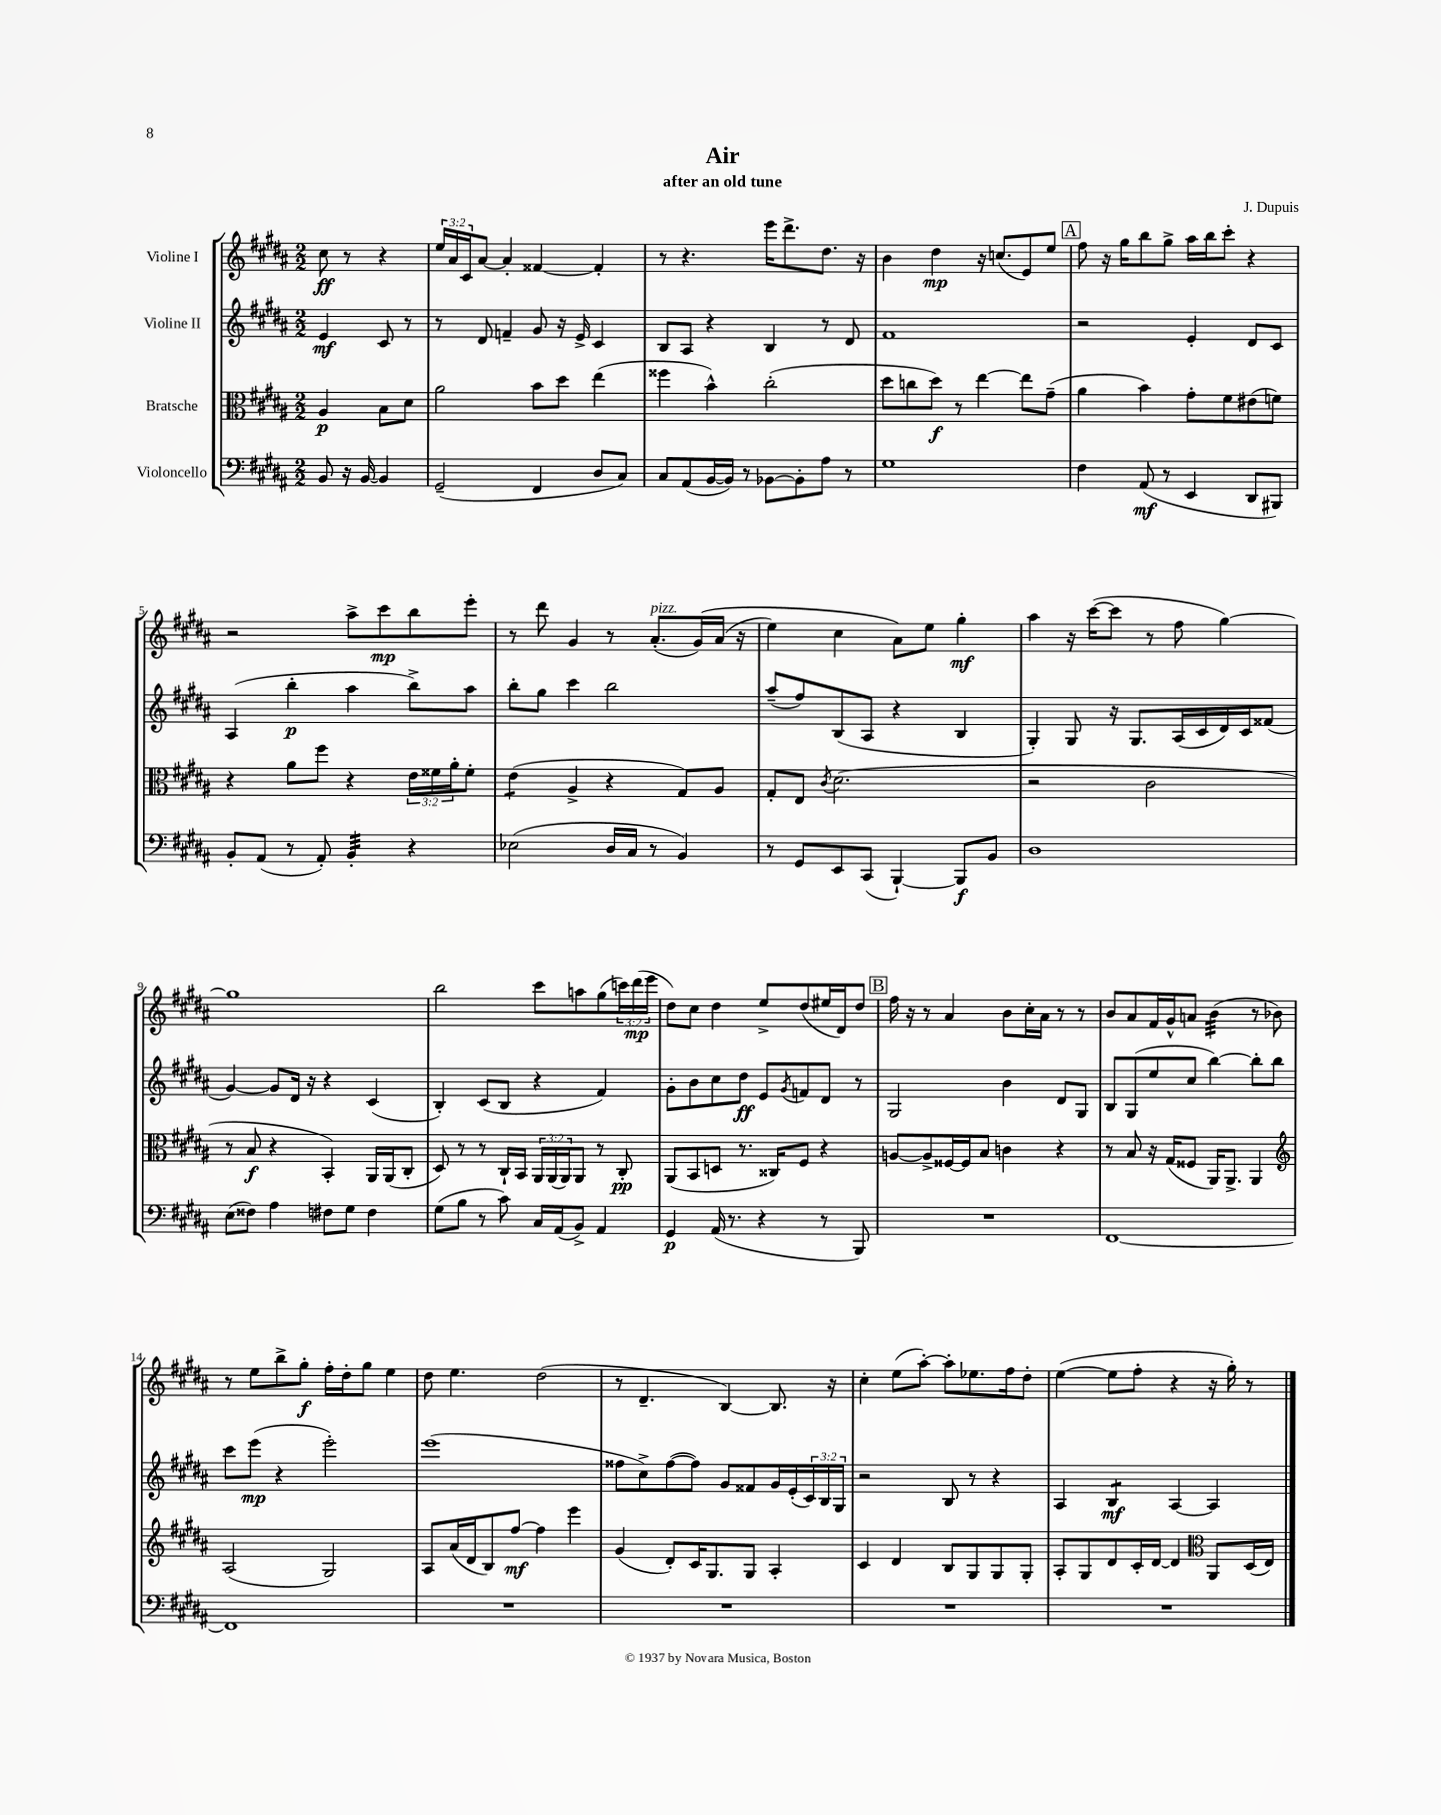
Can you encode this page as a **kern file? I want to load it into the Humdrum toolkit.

**kern	**kern	**kern	**kern
*staff4	*staff3	*staff2	*staff1
*clefF4	*clefC3	*clefG2	*clefG2
*k[f#c#g#d#a#]	*k[f#c#g#d#a#]	*k[f#c#g#d#a#]	*k[f#c#g#d#a#]
*M2/2	*M2/2	*M2/2	*M2/2
8BB	4A#	4e	8cc#
16r	.	.	8r
[16BB	.	.	.
4BB]	8B	8c#	4r
.	8d#	8r	.
=	=	=	=
(2GG#~	2a#	8r	24ee
.	.	.	24a#
.	.	.	24c#
.	.	8d#	[8a#
.	.	4f~	4a#']
4FF#	8b	8g#	[4f##
.	8dd#	16r	.
.	.	16e^	.
8D#	(4ee	4c#	4f##']
8C#)	.	.	.
=	=	=	=
8C#	4ff##	8B	8r
(8AA#	.	8A#	4.r
[16BB	4b^^)	4r	.
16BB])	.	.	.
8r	.	.	.
[8BB-	(2cc#'	4B	16eee
.	.	.	8.ddd#^
8BB-']	.	.	.
8A#	.	8r	8.dd#
8r	.	8d#	.
.	.	.	16r
=	=	=	=
1G#	8dd#	1f#	4b
.	8cc	.	.
.	8dd#)	.	4dd#
.	8r	.	.
.	[4ee	.	16r
.	.	.	(8.cc
.	8ee]	.	8e)
.	(8g#~	.	8ee
=	=	=	=
4F#	4a#	2r	8ff#
.	.	.	16r
.	.	.	16gg#
(8AA#	4b)	.	8bb
8r	.	.	8gg#^
4EE	8g#'	4e'	16aa#
.	.	.	16bb
.	8f#	.	8ccc#'
8DD#	(8e#	8d#	4r
8BBB#)	8f)	8c#	.
=	=	=	=
8BB'	4r	(4A#	2r
(8AA#	.	.	.
8r	8a#	4bb'	.
8AA#')	8ff#	.	.
4BB'	4r	4aa#	8aa#^
.	.	.	8ccc#
4r	24e	8bb^)	8bb
.	24f##	.	.
.	24a#'	.	.
.	8f##'	8aa#	8eee'
=	=	=	=
(2E-	(4e	8bb'	8r
.	.	8gg#	8ddd#
.	4A#^	4ccc#	4g#
16D#	4r	2bb	8r
16C#	.	.	.
8r	.	.	(8.a#'
4BB)	8G#)	.	.
.	.	.	&(16g#)
.	8A#	.	(16a#
.	.	.	16r
=	=	=	=
8r	8G#'	(8aa#~	4ee)
8GG#	8E	8ff#)	.
.	8qc#	.	.
8EE	(2.d#	(8B	4cc#
(8CC#	.	8A#	.
[4BBB`)	.	4r	8a#&)
.	.	.	8ee
8BBB]	.	4B	4gg#'
8BB	.	.	.
=	=	=	=
1D#	2r	4G#')	4aa#
.	.	8G#	16r
.	.	.	([16ccc#
.	.	16r	8ccc#]
.	.	8.G#	.
.	2c#	.	8r
.	.	(16A#	8ff#
.	.	16c#	.
.	.	16d#)	[4gg#)
.	.	16c#	.
.	.	(8f##	.
=	=	=	=
(8E	8r	[4g#)	1gg#]
8F##)	8B	.	.
4A#	4r	8g#]	.
.	.	16d#	.
.	.	16r	.
8F#	4BB')	4r	.
8G#	.	.	.
4F#	16AA#	(4c#	.
.	(16AA#	.	.
.	8C#'	.	.
=	=	=	=
(8G#	8D#)	4B')	2bb
8B	8r	.	.
8r	8r	(8c#	.
8c#)	16C#`	8B	.
.	16BB	.	.
16C#	24AA#	4r	8ccc#
.	(24AA#	.	.
(16AA#	.	.	.
.	24AA#)	.	.
8BB^)	8AA#	.	8aa
4AA#	8r	4f#)	(8gg#
.	8C#'	.	24ccc)
.	.	.	(24ddd#
.	.	.	24eee
=	=	=	=
4GG#	(8AA#	8g#'	8dd#)
.	8BB	8b	8cc#
(16AA#	8D	8cc#	4dd#
8.r	.	.	.
.	8.r	8dd#	.
4r	.	8e	8ee^
.	16C##)	.	.
.	.	8qg#	.
.	8F#	8f	(8dd#
8r	4r	8d#	16ee#
.	.	.	16d#)
8BBB)	.	8r	8dd#
=	=	=	=
1r	[8A	2G#	16ff#
.	.	.	16r
.	8A^]	.	8r
.	[16F##	.	4a#
.	16F##]	.	.
.	8B	.	.
.	4c	4b	8b
.	.	.	16cc#'
.	.	.	16a#
.	4r	8d#	8r
.	.	8G#	8r
=	=	=	=
[1FF#	8r	8B	8b
.	8B	(8G#	8a#
.	16r	8ee	16f#
.	(16G#	.	16g#^^
.	8F##	8cc#	8a
.	16AA#)	[4bb)	(4b
.	8.AA#^	.	.
.	4AA#	8bb']	8r
.	.	8bb	8b-)
=	=	=	=
*	*clefG2	*	*
1FF#]	(2A#	8ccc#	8r
.	.	(8eee	8ee
.	.	4r	8bb^
.	.	.	8gg#'
.	2G#)	2eee')	16ff#'
.	.	.	16dd#'
.	.	.	8gg#
.	.	.	4ee
=	=	=	=
1r	8A#	(1eee	8dd#
.	(16a#	.	4.ee
.	16d#	.	.
.	8B)	.	.
.	[8ff#	.	.
.	4ff#]	.	(2dd#
.	4eee	.	.
=	=	=	=
1r	(4g#	8ff##	8r
.	.	8cc#^)	4.d#~
.	8d#')	([8ff##	.
.	16c#	8ff##])	.
.	8.G#	.	.
.	.	8g#	[4B)
.	8G#	8f##	.
.	4A#'	16g#	8.B]
.	.	(16e'	.
.	.	24c#)	.
.	.	24B	.
.	.	.	16r
.	.	24G#	.
=	=	=	=
1r	4c#	2r	4cc#'
.	4d#	.	(8ee
.	.	.	[8aa#')
.	8B	8B	8aa#']
.	8G#	8r	8.ee-
.	8G#	4r	.
.	.	.	16ff#
.	8G#'	.	8dd#'
=	=	=	=
1r	8A#'	4A#	([4ee
.	8G#	.	.
.	8d#	4B	8ee]
.	16c#'	.	8ff#'
.	[16d#	.	.
.	4d#]	[4A#	4r
*	*clefC3	*	*
.	8AA#	4A#]	16r
.	.	.	16gg#')
.	(16D#	.	8r
.	16E)	.	.
==	==	==	==
*-	*-	*-	*-
